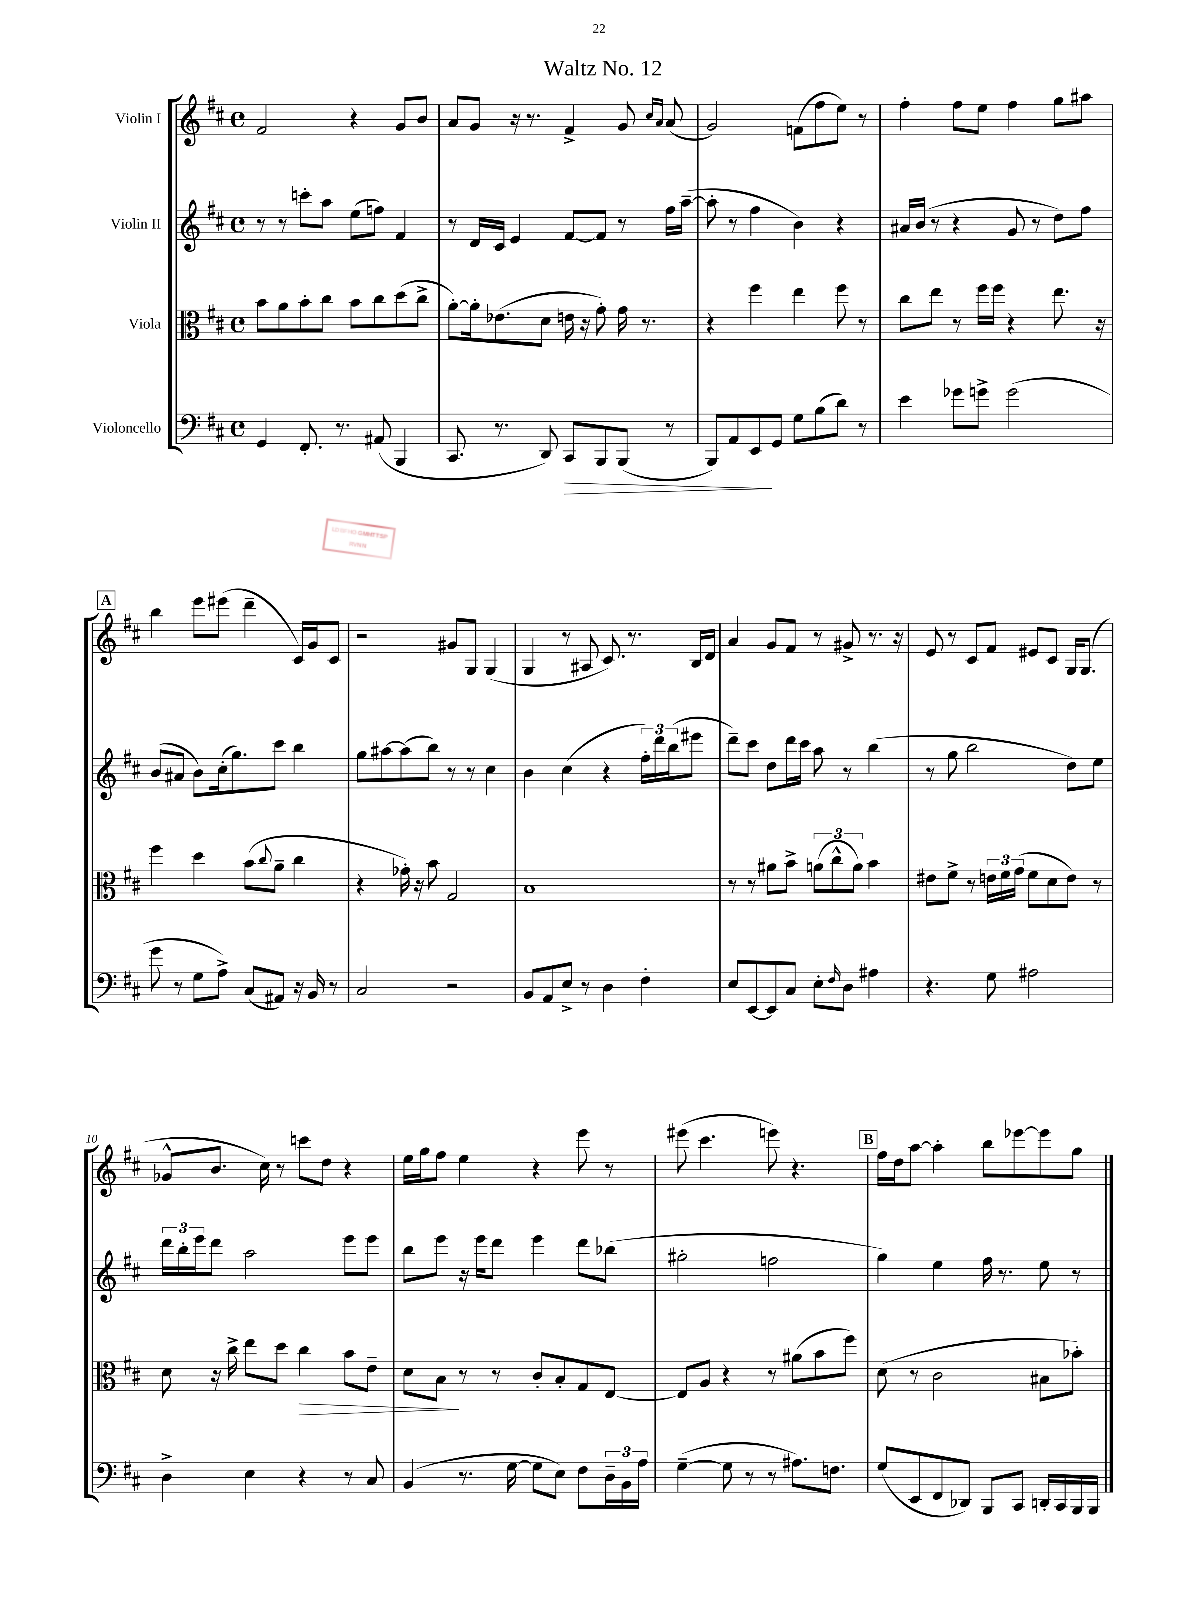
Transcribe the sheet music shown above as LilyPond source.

\header { title = "Waltz No. 12" }
<<
\new StaffGroup <<
\new Staff = "s0" \with { instrumentName = "Violin I" } {
    \clef treble \key d \major \defaultTimeSignature \time 4/4
    fis'2 r4 g'8 b'8 |
    a'8 g'8 r16 r8. fis'4-> g'8 \grace { cis''16 a'16 } a'8( |
    g'2) f'8( fis''8 e''8) r8 |
    fis''4-. fis''8 e''8 fis''4 g''8 ais''8 |
    \mark \markup { \box "A" } b''4 e'''8 eis'''8( d'''4-- cis'16) g'16 cis'8 |
    r2 gis'8 g8 g4( |
    g4 r8 ais8 cis'8.) r8. b16 d'16 |
    a'4 g'8 fis'8 r8 gis'8-> r8. r16 |
    e'8 r8 cis'8 fis'8 eis'8 cis'8 g16 g8.( |
    ges'8-^ b'8. cis''16) r8 c'''8 d''8 r4 |
    e''16 g''16 fis''8 e''4 r4 e'''8 r8 |
    eis'''8( cis'''4. e'''8) r4. |
    \mark \markup { \box "B" } fis''16 d''16 a''8~ a''4-. b''8 ees'''8~ ees'''8 g''8 \bar "|." |
}
\new Staff = "s1" \with { instrumentName = "Violin II" } {
    \clef treble \key d \major \defaultTimeSignature \time 4/4
    r8 r8 c'''8-. a''8 e''8( f''8) fis'4 |
    r8 d'16 cis'16 e'4 fis'8~ fis'8 r8 fis''16 a''16~--( |
    a''8-. r8 fis''4 b'4) r4 |
    ais'16 b'16( r8 r4 g'8 r8 d''8) fis''8 |
    \mark \markup { \box "A" } b'8( ais'8 b'8) cis''16-.( g''8.) cis'''8 b''4 |
    g''8 ais''8~ ais''8( b''8) r8 r8 cis''4 |
    b'4 cis''4( r4 \tuplet 3/2 { fis''16-.) d'''16 b''16( } eis'''8 |
    d'''8--) cis'''8 d''8 d'''16 cis'''16 a''8 r8 b''4( |
    r8 g''8 b''2 d''8) e''8 |
    \tuplet 3/2 { d'''16 b''16-. e'''16 } d'''8 a''2 e'''8 e'''8 |
    b''8 e'''8 r16 e'''16 d'''8 e'''4 d'''8 bes''8( |
    gis''2-. f''2 |
    \mark \markup { \box "B" } g''4) e''4 fis''16 r8. e''8 r8 \bar "|." |
}
\new Staff = "s2" \with { instrumentName = "Viola" } {
    \clef alto \key d \major \defaultTimeSignature \time 4/4
    b'8 a'8 b'8-. cis''8 b'8 cis''8 d''8( cis''8-> |
    a'8~-.) a'16-. ees'8.( d'8 e'16 r16 g'8-.) g'16 r8. |
    r4 fis''4 e''4 fis''8 r8 |
    cis''8 e''8 r8 fis''16 fis''16 r4 e''8. r16 |
    \mark \markup { \box "A" } fis''4 d''4 b'8( \appoggiatura { cis''8 } a'8-- cis''4 |
    r4 ges'16-.) r16 b'8 g2 |
    b1 |
    r8 r8 ais'8 b'8-> \tuplet 3/2 { a'8( cis''8-^ a'8) } b'4 |
    eis'8 fis'8-> r8 \tuplet 3/2 { e'16 fis'16 g'16( } fis'8 d'8 e'8) r8 |
    d'8 r16 cis''16-> e''8 d''8 cis''4\> b'8 e'8-- |
    d'8 b8\! r8 r8 cis'8-. b8-. g8 e8~ |
    e8 a8 r4 r8 ais'8( b'8 fis''8) |
    \mark \markup { \box "B" } d'8( r8 cis'2 bis8 bes'8-.) \bar "|." |
}
\new Staff = "s3" \with { instrumentName = "Violoncello" } {
    \clef bass \key d \major \defaultTimeSignature \time 4/4
    g,4 fis,8.-. r8. ais,8( b,,4 |
    cis,8. r8. d,8) cis,8\> b,,8 b,,8( r8 |
    b,,8) a,8 e,8\! g,8 g8 b8( d'8) r8 |
    e'4 ges'8 g'8-> g'2( |
    \mark \markup { \box "A" } g'8 r8 g8 a8->) cis8( ais,8) r16 b,16 r8 |
    cis2 r2 |
    b,8 a,8 e8-> r8 d4 fis4-. |
    e8 e,8~ e,8 cis8 e8-. \grace { fis16 } d8 ais4 |
    r4. g8 ais2 |
    d4-> e4 r4 r8 cis8 |
    b,4( r8. g16~ g8 e8) fis8 \tuplet 3/2 { d16-- b,16 a16 } |
    g4~--( g8 r8 r8 ais8.) f8. |
    \mark \markup { \box "B" } g8( e,8 fis,8 des,8) b,,8 cis,8 d,16-. cis,16 b,,16 b,,16 \bar "|." |
}
>>
>>
